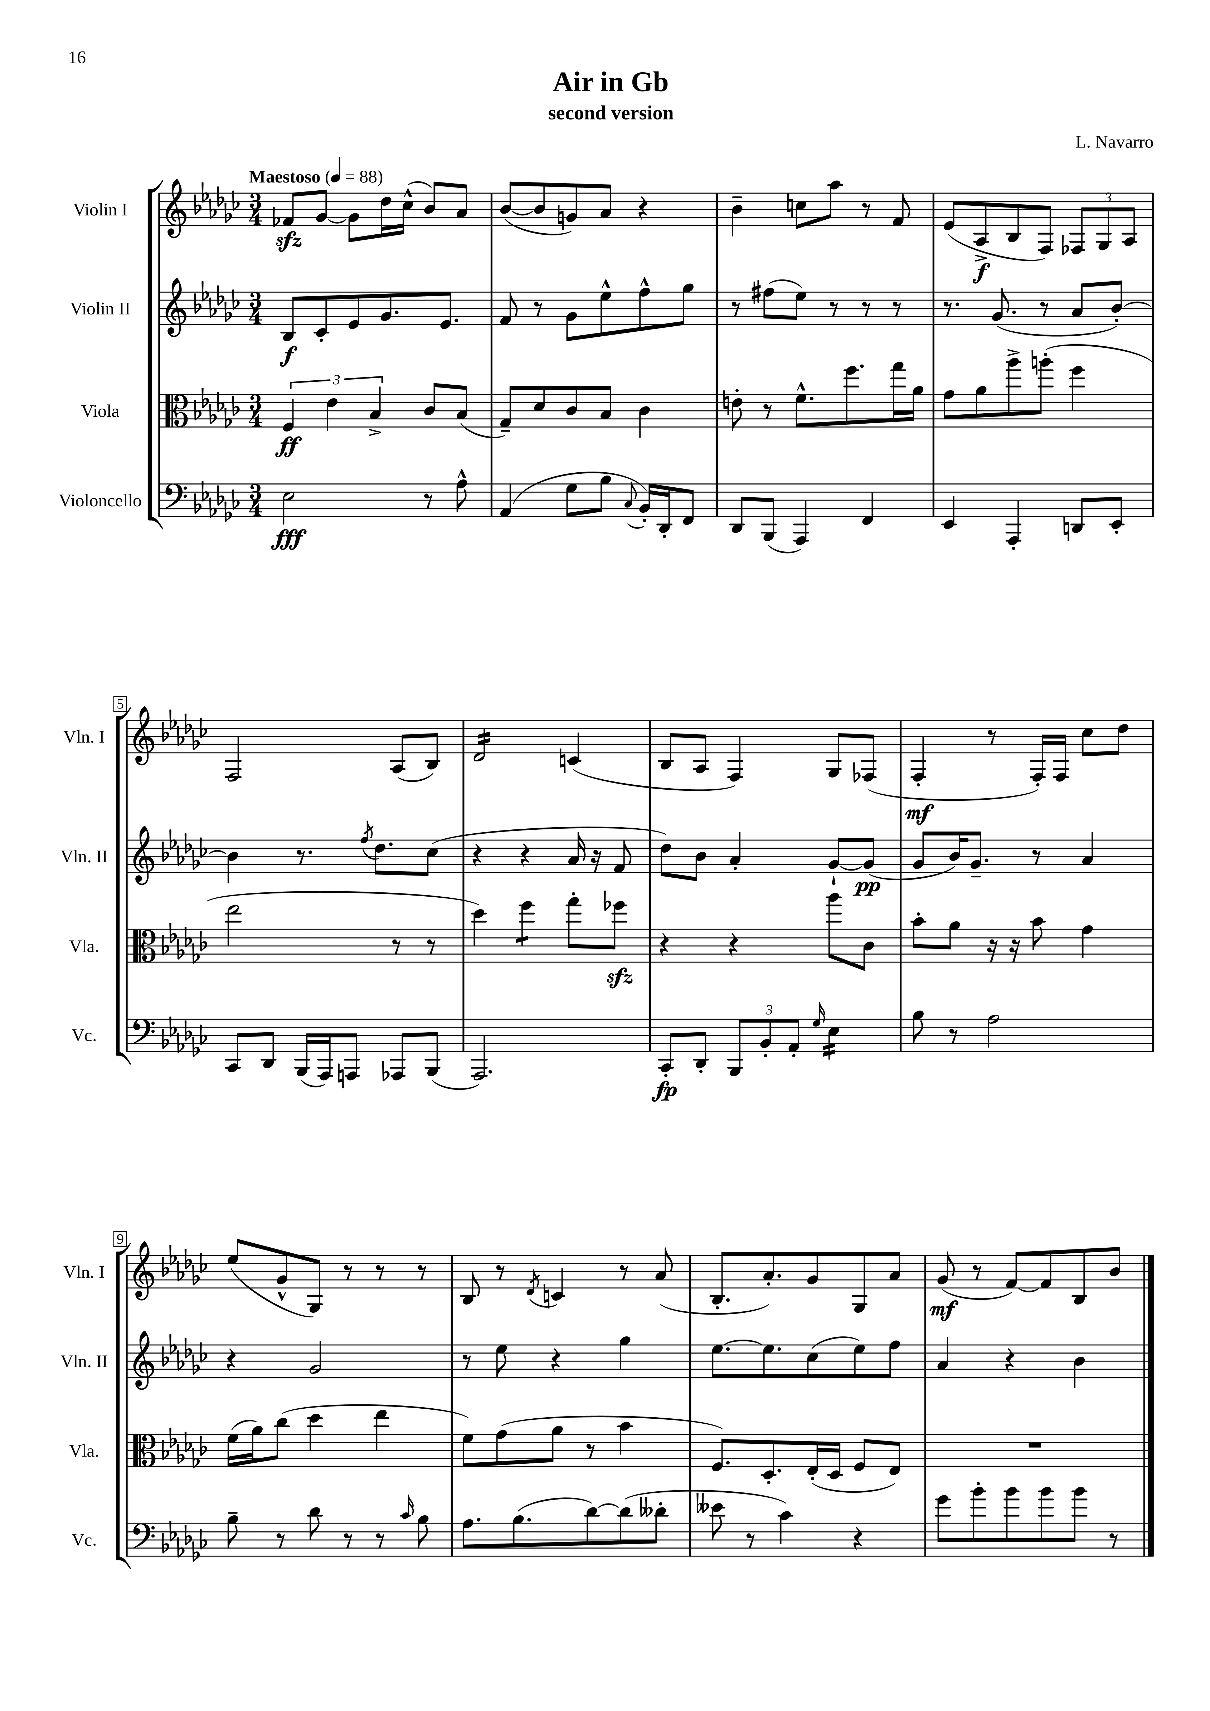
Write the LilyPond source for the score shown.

\header { title = "Air in Gb" composer = "L. Navarro" subtitle = "second version" }
<<
\new StaffGroup <<
\new Staff = "s0" \with { instrumentName = "Violin I" shortInstrumentName = "Vln. I" } {
    \clef treble \key ges \major \numericTimeSignature \time 3/4 \tempo "Maestoso" 4 = 88
    fes'8\sfz ges'8~ ges'8 des''16 ces''16-^( bes'8) aes'8 |
    bes'8~( bes'8 g'8) aes'8 r4 |
    bes'4-- c''8 aes''8 r8 f'8 |
    ees'8( aes8->\f bes8 f8) \tuplet 3/2 { fes8 ges8 aes8 } |
    f2 aes8( bes8) |
    des'2:16 c'4( |
    bes8 aes8 f4) ges8 fes8( |
    f4-.\mf r8 f16-.) f16 ces''8 des''8 |
    ees''8( ges'8-^ ges8) r8 r8 r8 |
    bes8 r8 \acciaccatura { des'8 } c'4 r8 aes'8( |
    bes8.-. aes'8.-.) ges'8 ges8 aes'8 |
    ges'8\mf( r8 f'8~) f'8 bes8 bes'8 \bar "|." |
}
\new Staff = "s1" \with { instrumentName = "Violin II" shortInstrumentName = "Vln. II" } {
    \clef treble \key ges \major \numericTimeSignature \time 3/4
    bes8\f ces'8-. ees'8 ges'8. ees'8. |
    f'8 r8 ges'8 ees''8-^ f''8-^ ges''8 |
    r8 fis''8( ees''8) r8 r8 r8 |
    r8. ges'8.( r8 aes'8 bes'8~-.) |
    bes'4 r8. \acciaccatura { f''8 } des''8. ces''8( |
    r4 r4 aes'16 r16 f'8 |
    des''8) bes'8 aes'4-. ges'8~-! ges'8\pp( |
    ges'8 bes'16) ges'8.-- r8 aes'4 |
    r4 ges'2 |
    r8 ees''8 r4 ges''4 |
    ees''8.~ ees''8. ces''8( ees''8) f''8 |
    aes'4 r4 bes'4 \bar "|." |
}
\new Staff = "s2" \with { instrumentName = "Viola" shortInstrumentName = "Vla." } {
    \clef alto \key ges \major \numericTimeSignature \time 3/4
    \tuplet 3/2 { f4\ff ees'4 bes4-> } ces'8 bes8( |
    ges8--) des'8 ces'8 bes8 ces'4 |
    e'8-. r8 f'8.-^ f''8. ges''16 aes'16 |
    ges'8 aes'8 aes''8-> a''8-.( f''4 |
    ees''2 r8 r8 |
    des''4) f''4:8 ges''8-. fes''8\sfz |
    r4 r4 aes''8 ces'8 |
    bes'8-. aes'8 r16 r16 bes'8 ges'4 |
    f'16( aes'16) ces''8( des''4 ees''4 |
    f'8) ges'8( aes'8 r8 bes'4 |
    f8.) des8.-. ees16-.( des16 f8 ees8) |
    R2. \bar "|." |
}
\new Staff = "s3" \with { instrumentName = "Violoncello" shortInstrumentName = "Vc." } {
    \clef bass \key ges \major \numericTimeSignature \time 3/4
    ees2\fff r8 aes8-^ |
    aes,4( ges8 bes8 \appoggiatura { ces8 } bes,16-.) des,16-. f,8 |
    des,8 bes,,8( aes,,4) f,4 |
    ees,4 aes,,4-. d,8 ees,8-. |
    ces,8 des,8 bes,,16( aes,,16) a,,8 aes,,8 bes,,8( |
    aes,,2.) |
    ces,8-.\fp des,8-. \tuplet 3/2 { bes,,8 bes,8-. aes,8-. } \grace { ges16 } ees4:16 |
    bes8 r8 aes2 |
    bes8-- r8 des'8 r8 r8 \grace { ces'16 } bes8 |
    aes8. bes8.( des'8~) des'8( deses'8-. |
    eeses'8 r8 ces'4) r4 |
    ges'8 bes'8-. bes'8 bes'8 bes'8 r8 \bar "|." |
}
>>
>>
\layout { \context { \Score \override BarNumber.stencil = #(make-stencil-boxer 0.1 0.3 ly:text-interface::print) } }
